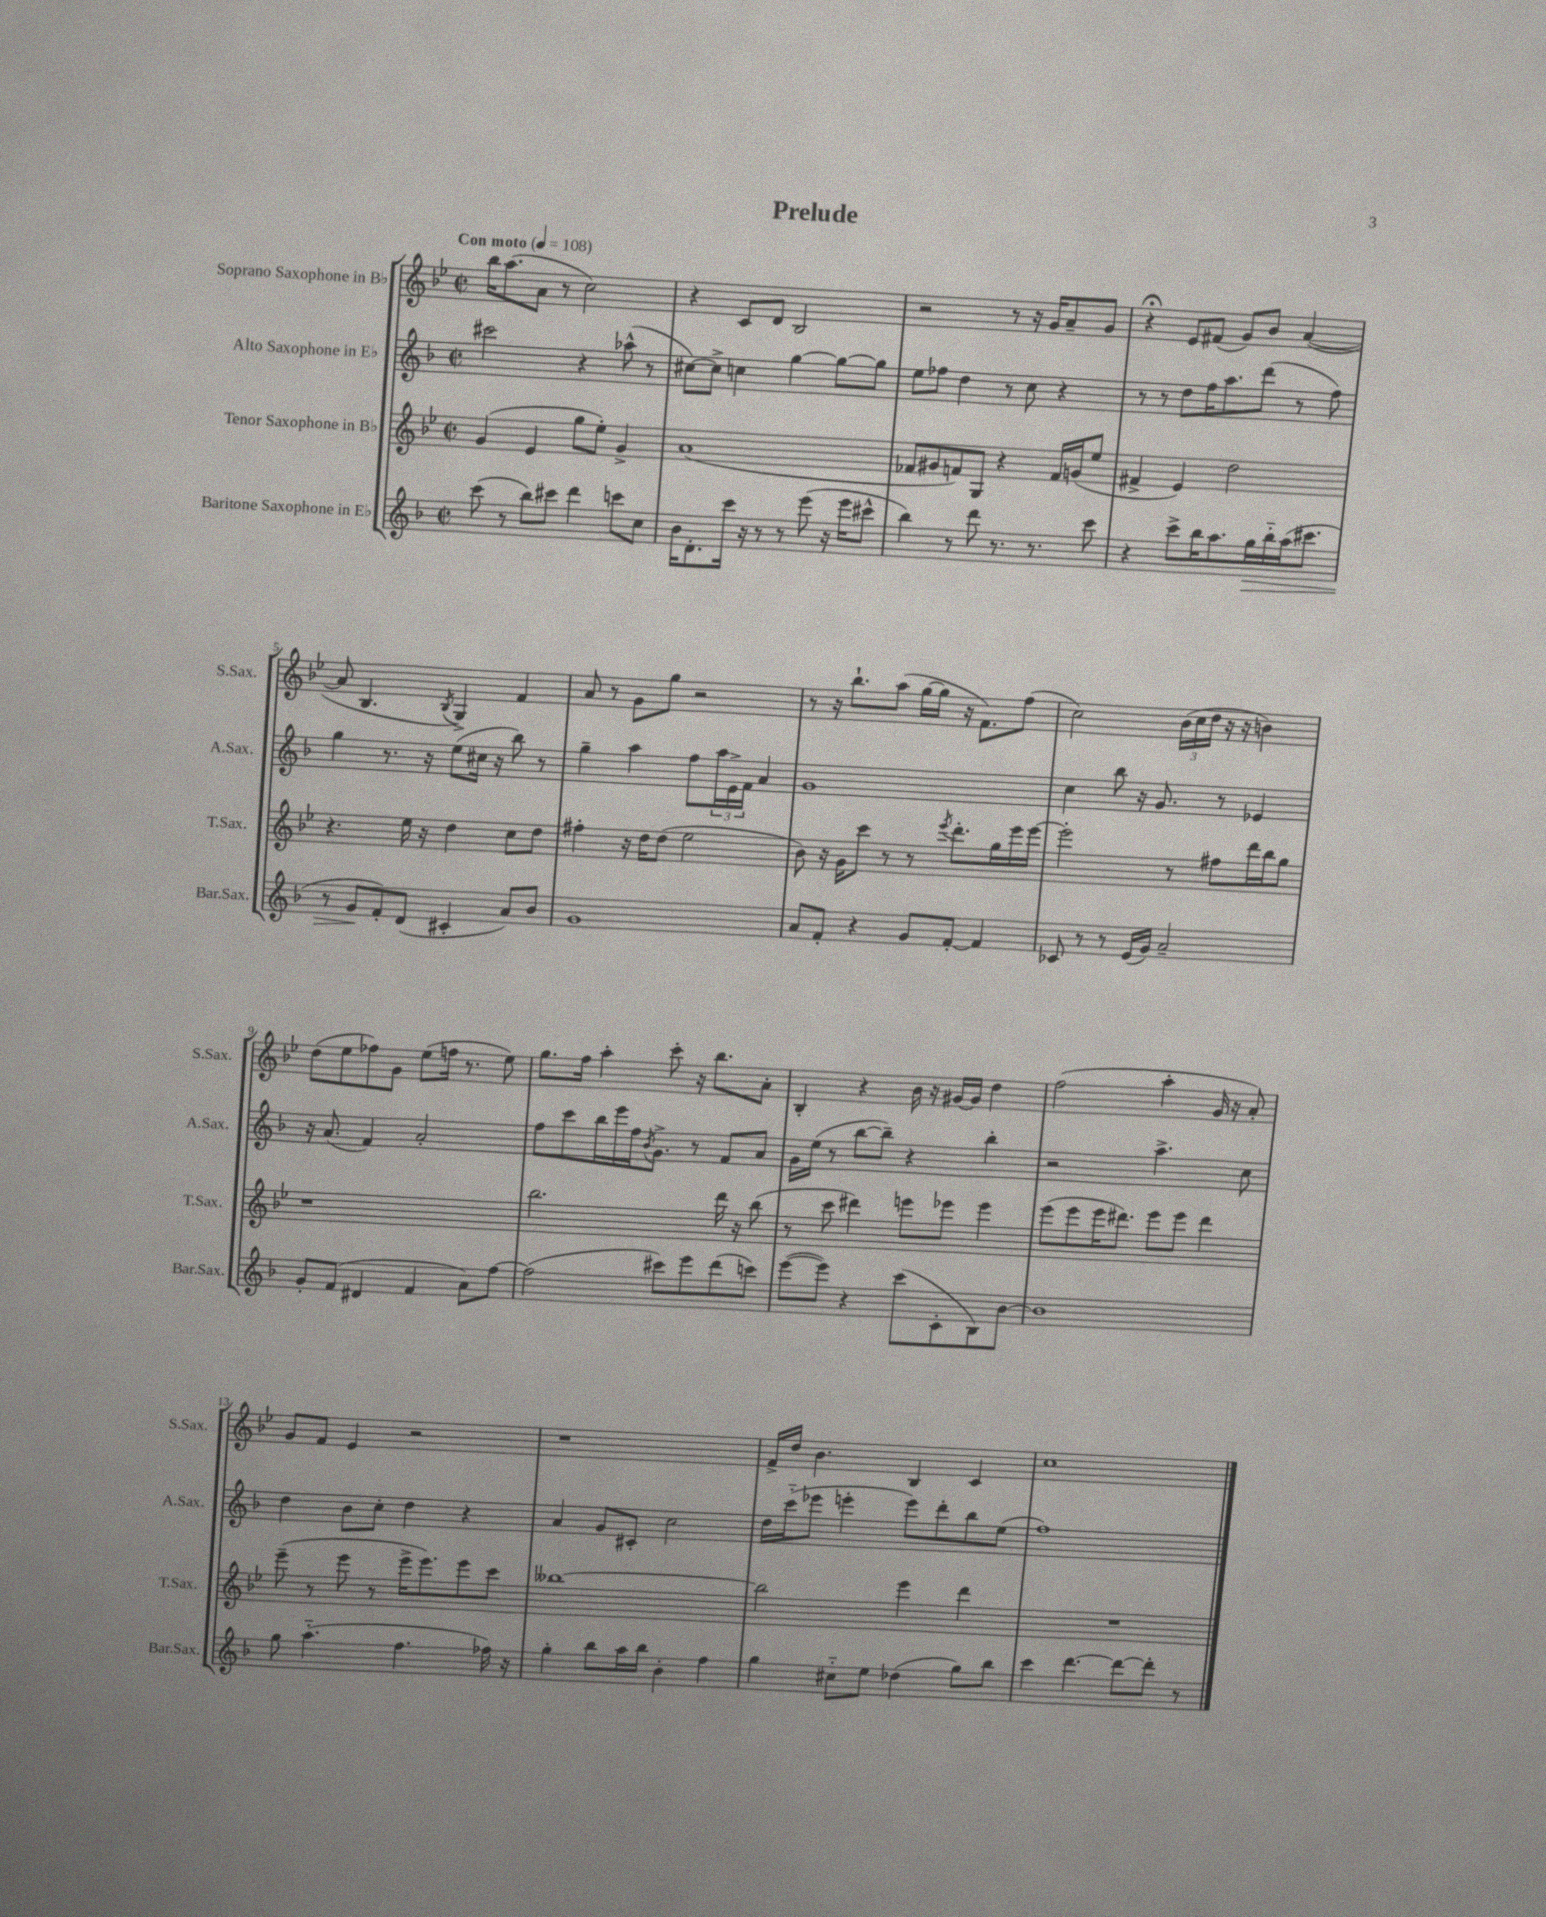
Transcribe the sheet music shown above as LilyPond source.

\header { title = "Prelude" }
<<
\new StaffGroup <<
\new Staff = "s0" \with { instrumentName = "Soprano Saxophone in Bb" shortInstrumentName = "S.Sax." } {
    \clef treble \key bes \major \defaultTimeSignature \time 2/2 \tempo "Con moto" 4 = 108
    bes''16 a''8.( a'8 r8 c''2) |
    r4 c'8 d'8 bes2 |
    r2 r8 r16 g'16 a'8-- g'8 |
    r4\fermata ees'8 fis'8( g'8) bes'8 a'4~( |
    a'8 bes4. \acciaccatura { bes8 } g4->) f'4 |
    a'8 r8 g'8 g''8 r2 |
    r8 r16 bes''8.-! a''8( g''16~ g''16 r16 f'8.) f''8( |
    c''2) \tuplet 3/2 { bes'16( c''16 d''16 } r16 r16 b'4) |
    d''8( ees''8 fes''8) g'8 ees''8( f''16 r8. ees''8) |
    g''8. f''16 a''4-. c'''8-. r16 bes''8. a'8-. |
    bes4-. r4 bes'16 r16 gis'16~ gis'16 d''4 |
    f''2( a''4-. g'16 r16 a'8-.) |
    g'8 f'8 ees'4 r2 |
    r1 |
    f'16-> d''16 bes'4. bes4 c'4 |
    c''1 \bar "|." |
}
\new Staff = "s1" \with { instrumentName = "Alto Saxophone in Eb" shortInstrumentName = "A.Sax." } {
    \clef treble \key f \major \defaultTimeSignature \time 2/2
    cis'''2 r4 aes''8-^( r8 |
    cis''8~) cis''8-> c''4 g''4~ g''8~ g''8 |
    e''8 fes''8 d''4 r8 c''8 r4 |
    r8 r8 d''8 f''16 a''8. d'''8( r8 f''8) |
    g''4 r8. r16 e''8( cis''16 r16 bes''8) r8 |
    g''4-- a''4 f''8 \tuplet 3/2 { a''16 e'16-> f'16 } a'4 |
    g'1 |
    c''4 bes''8 r16 g'8. r8 ees'4 |
    r16 a'8.( f'4) a'2-. |
    f''8 c'''8 bes''16 e'''16 f''16 \acciaccatura { bes'8 } g'8.-> r8 f'8 a'8 |
    g'16 e''16( r8 bes''8~ bes''8--) r4 bes''4-. |
    r2 a''4.-> c''8 |
    d''4 bes'8 c''8-. d''4 r4 |
    a'4 g'8 cis'8-. c''2 |
    d''16 c'''16-_( ees'''8 e'''4-. e'''8) d'''8-. bes''8 e''8( |
    f''1) \bar "|." |
}
\new Staff = "s2" \with { instrumentName = "Tenor Saxophone in Bb" shortInstrumentName = "T.Sax." } {
    \clef treble \key bes \major \defaultTimeSignature \time 2/2
    g'4( ees'4 g''8 ees''8-.) g'4-> |
    a'1( |
    fes'8 gis'8 f'8) g8 r4 f'16 g'16( ees''8 |
    fis'4-> ees'4) d''2 |
    r4. ees''16 r16 d''4 c''8 d''8 |
    fis''4-. r16 d''16 d''8( ees''2 |
    bes'8) r16 g'16 c'''8 r8 r8 \acciaccatura { ees'''8 } d'''8.-. g''16 ees'''16 ees'''16~ |
    ees'''2-. r8 fis''8 d'''16 bes''16 g''8 |
    r1 |
    bes''2. d'''16 r16 bes''8( |
    r8 c'''8 dis'''4) e'''8 ees'''8 ees'''4 |
    ees'''8( ees'''8 ees'''16 dis'''8.) ees'''8 ees'''8 dis'''4 |
    ees'''8--( r8 ees'''8 r8 ees'''16-> ees'''8.) ees'''8 c'''8 |
    beses''1~ |
    beses''2 ees'''4 d'''4 |
    R1 \bar "|." |
}
\new Staff = "s3" \with { instrumentName = "Baritone Saxophone in Eb" shortInstrumentName = "Bar.Sax." } {
    \clef treble \key f \major \defaultTimeSignature \time 2/2
    c'''8( r8 bes''8) cis'''8 d'''4 c'''8 c''8 |
    bes'16 d'8.-. c'''16 r16 r8 r8 e'''8( r16 e'''16 cis'''8-^ |
    bes''4) r8 d'''8 r8. r8. c'''8 |
    r4 c'''8-> bes''16 a''8. g''16\> bes''16-_ a''16( cis'''8. |
    r8 g'8\! f'8-.) d'8( cis'4-. a'8) bes'8 |
    g'1 |
    a'8 f'8-. r4 g'8 f'8~-. f'4 |
    ces'8 r8 r8 e'16( g'16) a'2-- |
    g'8-. f'8( dis'4 f'4 a'8) f''8~ |
    f''2( cis'''8) e'''8 d'''8( c'''8) |
    e'''8~( e'''8) r4 c'''8( c'8-. bes8) bes'8~ |
    bes'1 |
    g''8 a''4.-_( f''4. fes''16) r16 |
    g''4-. bes''8 a''16 bes''16 bes'4-. f''4 |
    g''4 cis''8-_ e''8 des''4( g''8) bes''8 |
    c'''4 d'''4.~ d'''8~ d'''8-. r8 \bar "|." |
}
>>
>>
